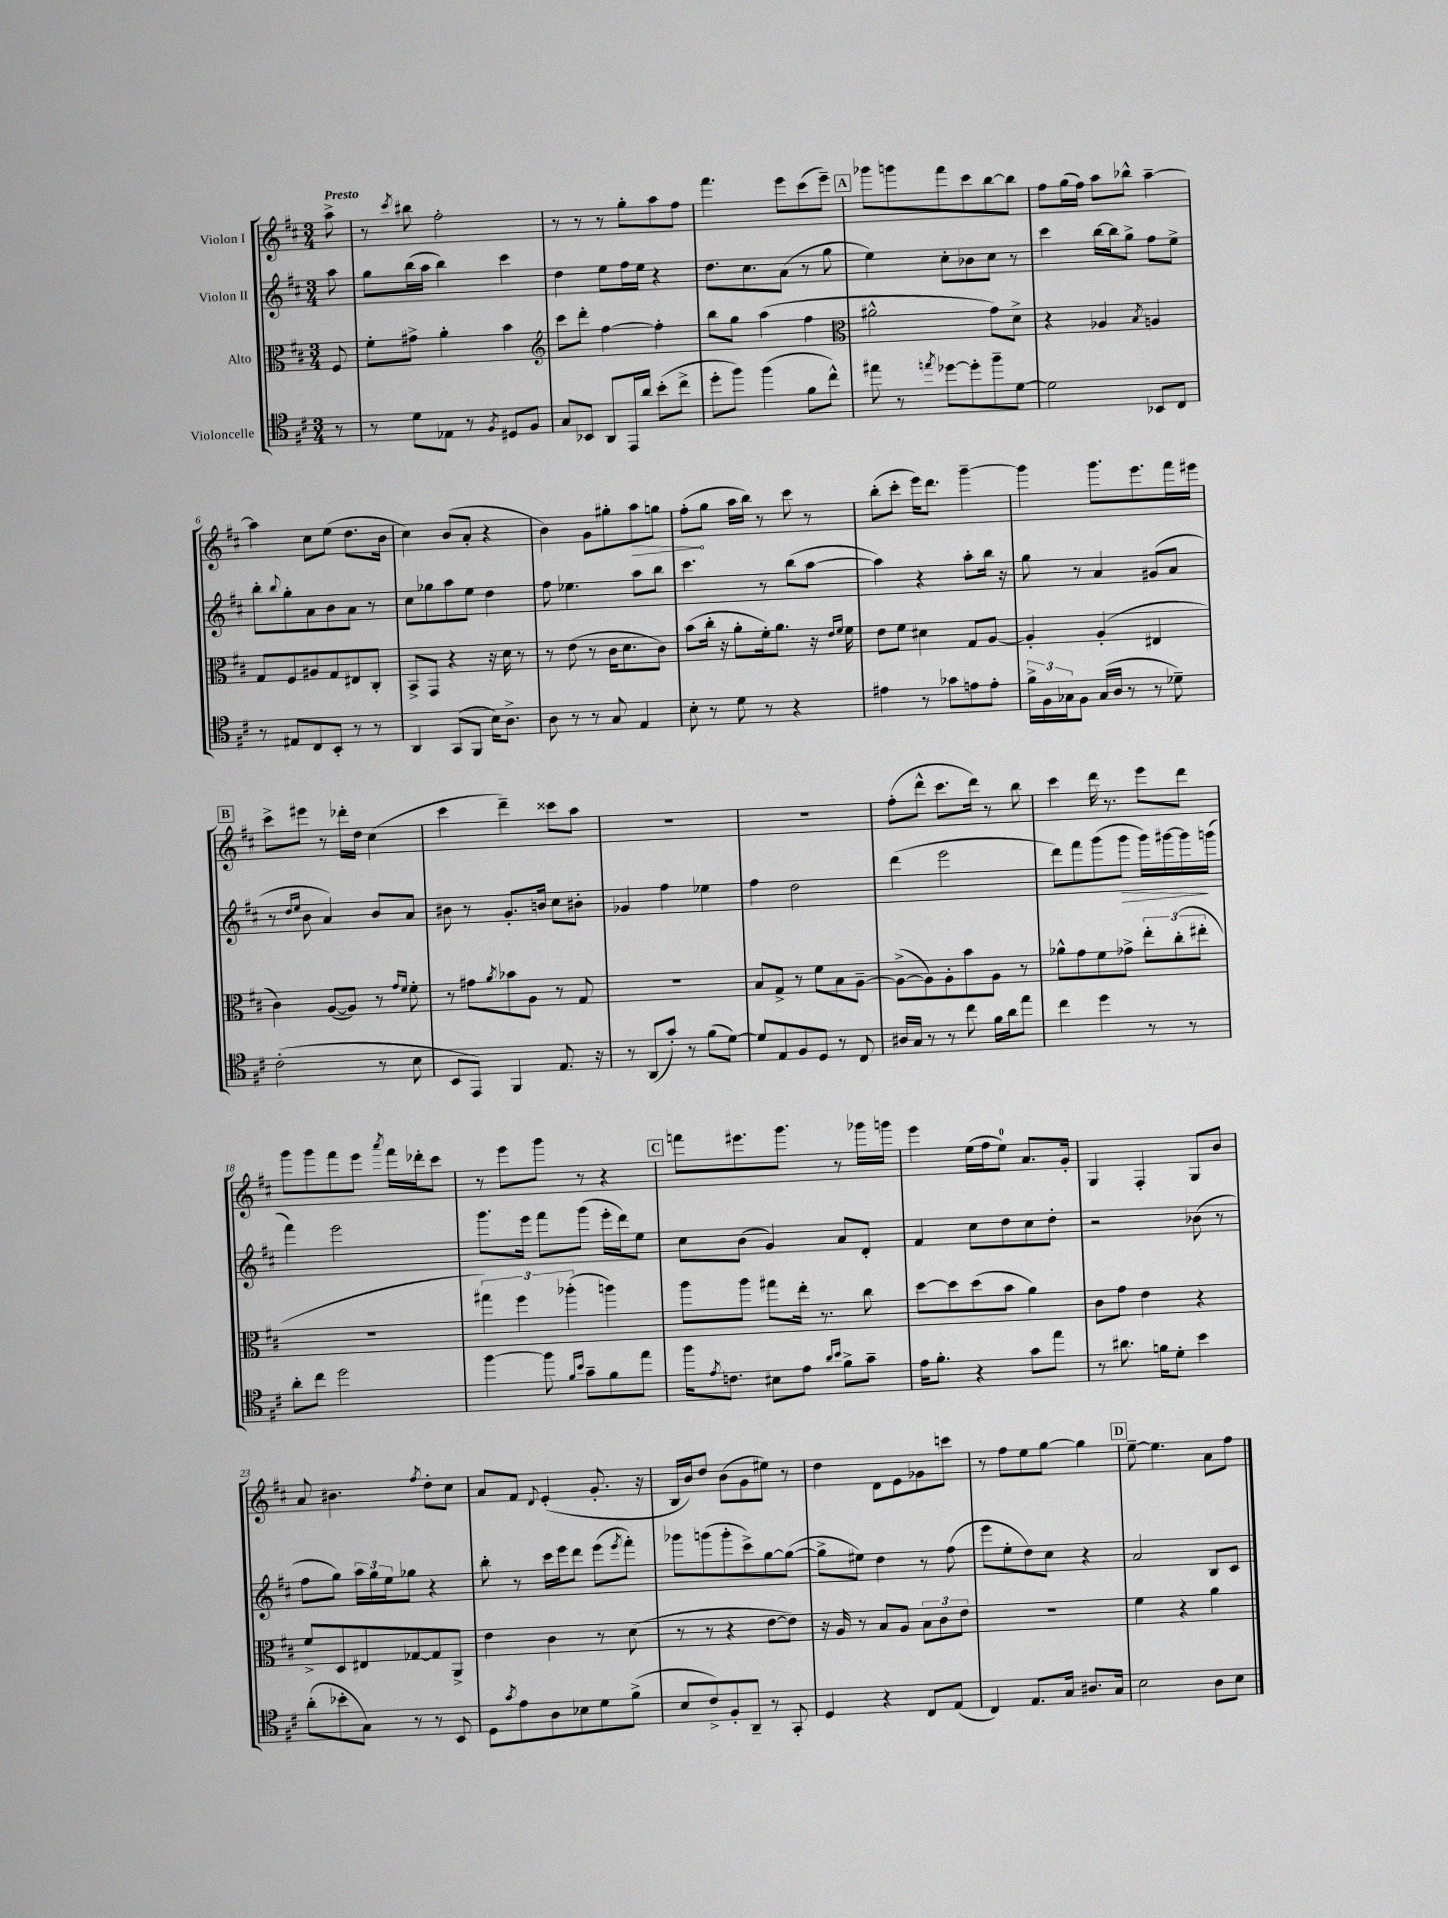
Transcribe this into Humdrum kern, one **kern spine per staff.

**kern	**kern	**kern	**dynam	**kern	**dynam
*part4	*part3	*part2	*part2	*part1	*part1
*staff4	*staff3	*staff2	*staff2	*staff1	*staff1
*I"Violoncelle	*I"Alto	*I"Violon II	*	*I"Violon I	*
*clefC4	*clefC3	*clefG2	*	*clefG2	*
*k[f#c#]	*k[f#c#]	*k[f#c#]	*	*k[f#c#]	*
*M3/4	*M3/4	*M3/4	*	*M3/4	*
=	=	=	=	=	=
!	!	!	!	!LO:TX:a:B:t=Presto	!
8r	8F#/	8aa\	.	8aa^\	.
=1	=1	=1	=1	=1	=1
8r	8f#'\L	8gg\L	.	8r	.
.	.	.	.	8qccc#/	.
8d\L	8g#X^\J	(16bb\L	.	8bb#X\	.
.	.	16aa\JJ	.	.	.
8E-X\J	4a'\	4bb\)	.	2ff#'\	.
8r	.	.	.	.	.
8qF#/	.	.	.	.	.
8D#X/L	4b\	4ccc#\	.	.	.
8F#/J	.	.	.	.	.
=2	=2	=2	=2	=2	=2
*	*clefG2	*	*	*	*
8G/L	8ccc#\L	4dd\	.	8r	.
8BB-X/J	8ddd'\J	.	.	8r	.
8AA/L	[4ff#\	8ee\L	.	8r	.
16EE/L	.	16ff#\L	.	8gg'\L	.
16a/JJ	.	16ee\JJ	.	.	.
(8b'\L	4ff#'\]	4r	.	8aa\	.
8cc#^\J	.	.	.	8ff#\J	.
=3	=3	=3	=3	=3	=3
8dd'\L	8bb\L	8.dd\L	.	4.fff#\	.
8ff#\J)	8gg\J	.	.	.	.
.	.	8.cc#\	.	.	.
(4ff#\	(4aa\	.	.	.	.
.	.	(8a\J	.	8eee\L	.
8f#\L	4ff#\	8r	.	(8ccc#\	.
8cc#^^\J)	.	8gg\	.	8eee~\J)	.
!!LO:REH:place=s1:t=A
=4	=4	=4	=4	=4	=4
*	*clefC3	*	*	*	*
8ee#X\	2a#X^^\	4ee\)	.	8ggg-X\L	.
8r	.	.	.	8gggn\	.
8qeen/	.	.	.	.	.
[8dd-X\L	.	8cc#'\L	.	8fff#\	.
8dd-'\]	.	8b-X\	.	8ccc#\	.
8ff#~\	8g\L)	8cc#\J	.	[8bb\	.
[8d\J	8d^\J	8r	.	8bb\J]	.
=5	=5	=5	=5	=5	=5
2d\]	4r	4ccc#\	.	8ff#\L	.
.	.	.	.	(16gg\L	.
.	.	.	.	16ff#\JJ)	.
.	4A-X/	[16bb\LL	.	8aa\L	.
.	.	16bb\J]	.	.	.
.	.	8gg^\J	.	8bb-X^^\J	.
.	8qB/	.	.	.	.
8BB-X/L	4An/	8ff#\L	.	[4aa~\	.
8C#/J	.	8ee^\J	.	.	.
!!LO:LB:g=z
=6	=6	=6	=6	=6	=6
8r	8G/L	8bb'\L	.	4aa\]	.
.	.	8qqbb/	.	.	.
8E#X/L	8F#/	8gg'\	.	.	.
8C#/	8A#X/	8a\	.	8cc#\L	.
8BB'/J	8G/	8b\	.	(8ee\J	.
8r	8E#X/	8a\J	.	8.dd\L	.
8r	8C#'/J	8r	.	.	.
.	.	.	.	16b\Jk	.
=7	=7	=7	=7	=7	=7
4AA/	8BB^/L	8cc#\L	.	4cc#\)	.
.	8GG/J	8gg-X\	.	.	.
(8GG/L	4r	8aa\	.	(8b/L	.
8FF#/J	.	8ee\J	.	8a'/J	.
16B\KL)	16r	4dd\	.	4r	.
8.A^\J	16d\	.	.	.	.
.	8r	.	.	.	.
=8	=8	=8	=8	=8	=8
8A\	8r	8ff#\	.	4b\)	.
8r	(8e\	4.ee-X\	.	.	.
8r	8r	.	.	8g\L	.
8G/	16c#\KL	.	.	8gg#X'\	.
.	8.d\	.	.	.	.
!	!	!	!	!	!LO:HP:b
4E/	.	8aa\L	.	8aa\	>
.	8c#\J)	8bb\J	.	8ggn\J	.
=9	=9	=9	=9	=9	=9
8B'\	(8b\L	4.ccc#\	.	(8ff#'\L	.
8r	16cc#'\Jk	.	.	8gg\J	]
.	16r	.	.	.	.
8d\	8a'\L	.	.	16aa\LL	.
.	.	.	.	16bb\JJ)	.
8r	16f#'\k)	8r	.	8r	.
.	8.a\J	.	.	.	.
4r	.	(8bb\L	.	8ccc#\	.
.	16r	[8aa\J	.	8r	.
.	16qqe/LL	.	.	.	.
.	16qqf#/JJ	.	.	.	.
.	16f#\	.	.	.	.
=10	=10	=10	=10	=10	=10
4e#X\	8e\L	4aa\])	.	(8bb'\L	.
.	8f#\J	.	.	8ccc#'\J	.
8r	4d#X\	4r	.	16eee\KL)	.
.	.	.	.	8.ddd\J	.
8g-X\L	.	.	.	.	.
8en\	8G/L	8aa'\L	.	[4ggg~\	.
8e'\J	[8A/J	16bb\Jk	.	.	.
.	.	16r	.	.	.
=11	=11	=11	=11	=11	=11
24f#^\LL	4A'/]	8gg\	.	4ggg\]	.
24F#\	.	.	.	.	.
24G-X\J	.	.	.	.	.
8F#\J	.	8r	.	.	.
(16G-/LL	(4A'/	4a/	.	8.ggg\L	.
16A/JJ	.	.	.	.	.
8r	.	.	.	.	.
.	.	.	.	8.eee\	.
8r	4E#X/	(8g#X/L	.	.	.
8d-X~\)	.	8a/J	.	16fff#\L	.
.	.	.	.	16eee#X\JJ	.
!!LO:LB:g=z
!!LO:REH:place=s1:t=B
=12	=12	=12	=12	=12	=12
(2c#'\	4c#\)	8r	.	8ccc#^\L	.
.	.	16qqdd/LL	.	.	.
.	.	16qqee/JJ	.	.	.
.	.	8b\	.	8eee#X\J	.
.	([8A/L	4a/)	.	8r	.
.	8A/J])	.	.	16ddd-X'\LL	.
.	.	.	.	16dd\JJ	.
8r	8r	8b/L	.	(4cc#\	.
.	16qqg/LL	.	.	.	.
.	16qqf#/JJ	.	.	.	.
8B\	8f#'\	8a/J	.	.	.
=13	=13	=13	=13	=13	=13
8BB/L	8r	8b#X\	.	4ccc#\	.
8EE/J)	8g#X\L	8r	.	.	.
.	8qa/	.	.	.	.
4FF#/	8b-X\	8.g'/L	.	4ddd~\)	.
.	8A\J	.	.	.	.
.	.	16bn/Jk	.	.	.
8.E/	8r	8cc#\L	.	8ccc##X\L	.
.	8G/	8b#X'\J	.	8aa\J	.
16r	.	.	.	.	.
=14	=14	=14	=14	=14	=14
8r	2.r	4g-X/	.	2.r	.
(8AA/L	.	.	.	.	.
8g'/J)	.	4ff#\	.	.	.
8r	.	.	.	.	.
(8f#\L	.	4ee-X\	.	.	.
[8d\J)	.	.	.	.	.
=15	=15	=15	=15	=15	=15
8d/L]	8B/L	4ff#\	.	2.r	.
8E/	8G^/J	.	.	.	.
8F#/	8r	2dd\	.	.	.
8D/J	8f#\L	.	.	.	.
8r	8B\	.	.	.	.
8C#/	[8A~\J	.	.	.	.
=16	=16	=16	=16	=16	=16
16A#X/LL	(8A^\L_	(4ddd\	.	(8ff#'\L	.
16G/JJ	.	.	.	.	.
8r	8A\])	.	.	8ddd^^\J	.
8r	8A'\	2eee\	.	8.ccc#\L	.
8cc#\	8b\	.	.	.	.
.	.	.	.	16ddd\Jk)	.
16f#\LL	8A\J	.	.	8r	.
16a\J	.	.	.	.	.
8ee\J	8r	.	.	8bb\	.
=17	=17	=17	=17	=17	=17
4cc#\	8a-X^^\L	8ddd\L)	.	4ccc#\	.
.	8g\	8fff#\	.	.	.
4dd\	8f#\	(8ggg\	.	16ddd\	.
.	.	.	.	8.r	.
!	!	!	!LO:HP:b	!	!
.	8g-X^\J	8ggg\J	>	.	.
8r	12ee'\L	16ggg\LL)	.	8eee\L	.
.	.	[16ggg#X\	.	.	.
.	(12cc#'\	.	.	.	.
8r	.	16ggg#\]	.	8ddd\J	.
.	12ee#X'\J	.	.	.	.
.	.	(16gggn\JJ	]	.	.
!!LO:LB:g=z
=18	=18	=18	=18	=18	=18
8a'\L	2.r	4fff#\)	.	8ggg\L	.
8cc#\J	.	.	.	8ggg\	.
2dd\	.	2eee\	.	8fff#\	.
.	.	.	.	8eee\J	.
.	.	.	.	8qaaa/	.
.	.	.	.	16fff#\LL	.
.	.	.	.	16ddd-X'\J	.
.	.	.	.	8ccc#\J	.
=19	=19	=19	=19	=19	=19
[4ff#\	6gg#X\)	8.ggg\L	.	8r	.
.	.	.	.	8eee\L	.
.	6ff#\	.	.	.	.
.	.	16eee\Jk	.	.	.
8ff#\]	.	8fff#\L	.	8ggg\J	.
.	(6aa-X'\	.	.	.	.
16qqf#/LL	.	.	.	.	.
16qqb/JJ	.	.	.	.	.
8g~\L	.	(8ggg\J	.	8r	.
8f#\	4aan\)	16eee'\LL	.	4r	.
.	.	16ddd\J)	.	.	.
8ee\J	.	8ee\J	.	.	.
!!LO:REH:place=s1:t=C
=20	=20	=20	=20	=20	=20
16ff#\KL	8aa\L	8cc#\L	.	8fffn\L	.
8qe/	.	.	.	.	.
8.cn\J	.	.	.	.	.
.	8aa\J	(8b\J	.	8.eee#X\	.
8B#X\L	8gg#X\L	4g/)	.	.	.
.	.	.	.	8.ggg\J	.
8e\J	16ee'\Jk	.	.	.	.
.	8.r	.	.	.	.
16qqa/LL	.	.	.	.	.
16qqb/JJ	.	.	.	.	.
8f#^\L	.	8a/L	.	8r	.
8g~\J	8cc#\	8d'/J	.	16ggg-X\LL	.
.	.	.	.	16gggn\JJ	.
=21	=21	=21	=21	=21	=21
16e\KL	[8dd\L	4f#/	.	4eee\	.
8.f#'\J	.	.	.	.	.
.	8dd\]	.	.	.	.
4r	(8dd\	8cc#\L	.	(16ee\LL	.
.	.	.	.	16ff#\J	.
.	8b\J	8dd\	.	8ee\J)	.
8g\L	4a\)	8cc#\	.	8.a/L	.
8ee\J	.	8dd'\J	.	.	.
.	.	.	.	16g'/Jk	.
=22	=22	=22	=22	=22	=22
8r	8c#\L	2r	.	4G/	.
8.a#X\	8g\J	.	.	.	.
.	4e\	.	.	4F#'/	.
16fn\KL	.	.	.	.	.
8d'\J	.	.	.	.	.
4b\	4r	(8b-X\	.	8G/L	.
.	.	8r	.	8b/J	.
!!LO:LB:g=z
=23	=23	=23	=23	=23	=23
(8a'\L	8f#^/L	8ff#\L	.	8a/	.
8b-X'\	8D/	8gg\J)	.	4.b#X\	.
8G\J)	8E#X/	24aa\LL	.	.	.
.	.	24gg\	.	.	.
.	.	24ee\J	.	.	.
8r	[8G-X/	8gg-X\J	.	.	.
.	.	.	.	8qff#/	.
8r	8G-/]	4r	.	8dd'\L	.
8BB/	8AA^/J	.	.	8cc#\J	.
=24	=24	=24	=24	=24	=24
8D\L	4e\	8bb'\	.	8a/L	.
8qg/	.	.	.	.	.
8e\	.	8r	.	8f#/J	.
.	.	.	.	8qqd/	.
8A\	4c#\	16ccc#\LL	.	(4e'/	.
.	.	16eee\J	.	.	.
8B-X\	.	8ddd\J	.	.	.
8d\	8r	(8eee\L	.	8.g'/	.
.	.	8qeee/	.	.	.
(8f#^\J	(8d\	8fff#'\J)	.	.	.
.	.	.	.	16r	.
=25	=25	=25	=25	=25	=25
8B/L	8r	8ggg-X\L	.	16B/LL	.
.	.	.	.	16b/J)	.
8c#^/)	8r	(8gggn\	.	8dd/J	.
8F#'/	4r	8ggg'\	.	(8b\L	.
8AA~/J	.	8ccc#^\)	.	8g\	.
8r	[8e\L	[8gg\	.	8ee#X\J)	.
8GG'/	8e\J])	(8gg\J_	.	8r	.
=26	=26	=26	=26	=26	=26
4D/	16r	8gg^\L]	.	4dd\	.
.	16A/	.	.	.	.
.	8r	8ee#X\J)	.	.	.
4r	8B/L	4dd\	.	8d\L	.
.	8A/J	.	.	8e\	.
8C#/L	12B\L	8r	.	8g-X\	.
.	12c#\	.	.	.	.
(8E/J	.	(8ff#\	.	8cccn\J	.
.	12e\J	.	.	.	.
=27	=27	=27	=27	=27	=27
4C#/)	2.r	8eee\L	.	8r	.
.	.	8ee'\	.	8ff#\L	.
8.E/L	.	8dd\)	.	8ee\	.
.	.	8cc#\J	.	[8gg\J	.
16G/Jk	.	.	.	.	.
8.A#X/L	.	4r	.	4gg\]	.
16G/Jk	.	.	.	.	.
!!LO:REH:place=s1:t=D
=28	=28	=28	=28	=28	=28
2B\	4f#\	2a/	.	[8ee~\	.
.	.	.	.	4.ee\]	.
.	4r	.	.	.	.
8A\L	4a\	8B/L	.	8a\L	.
8B\J	.	8c#/J	.	8ff#\J	.
==	==	==	==	==	==
*-	*-	*-	*-	*-	*-
